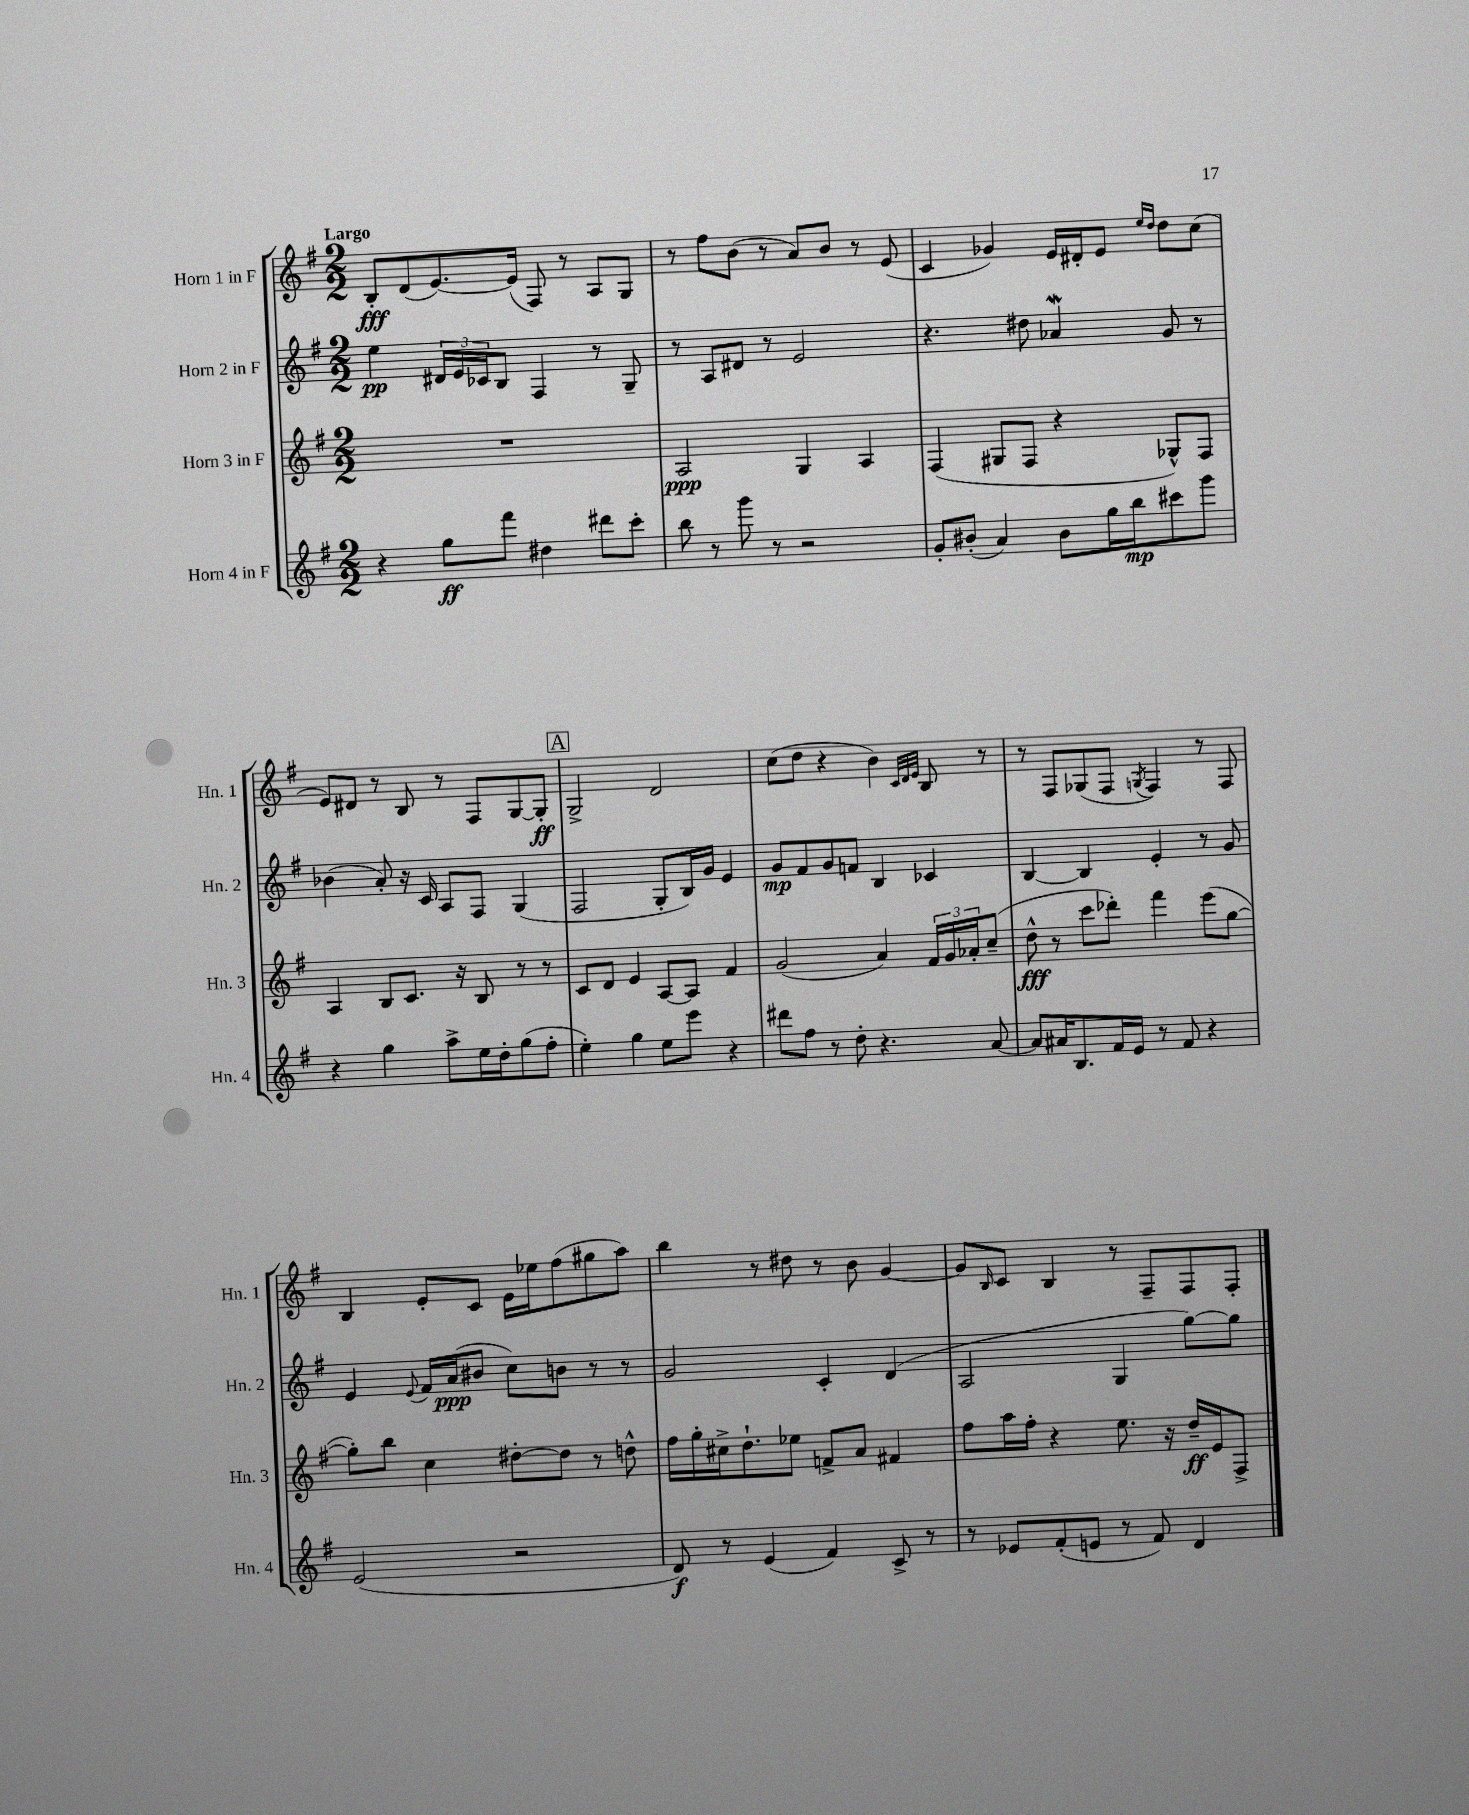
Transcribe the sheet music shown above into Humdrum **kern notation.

**kern	**kern	**kern	**kern
*staff4	*staff3	*staff2	*staff1
*clefG2	*clefG2	*clefG2	*clefG2
*k[f#]	*k[f#]	*k[f#]	*k[f#]
*M2/2	*M2/2	*M2/2	*M2/2
4r	1r	4ee\	8B'/L
.	.	.	(8d/
8gg\L	.	24d#/LL	[8.e/)
.	.	24e/	.
.	.	24c-/J	.
8fff#\J	.	8B/J	.
.	.	.	(16e/]Jk
4dd#\	.	4F#/	8F#/)
.	.	.	8r
8ddd#\L	.	8r	8A/L
8ccc'\J	.	8G~/	8G/J
=	=	=	=
8bb\	2A/	8r	8r
8r	.	8A/L	8ff#\L
8ggg\	.	8d#/J	(8b\J
8r	.	8r	8r
2r	4G/	2e/	8a/L)
.	.	.	8b/J
.	4A/	.	8r
.	.	.	(8e/
=	=	=	=
8g'/L	(4F#/	4.r	4c/
(8b#'/J	.	.	.
4a/)	8G#/L	.	4g-/)
.	8F#/J	8dd#\	.
8b#\L	4r	4a-/	16e/LL
.	.	.	16d#'/J
16gg\L	.	.	8e/J
16bb\J	.	.	.
.	.	.	16qqee/LL
.	.	.	16qqdd/JJ
8ccc#\	8G-^^/L)	8g/	8dd\L
8ggg\J	8F#/J	8r	(8cc\J
=	=	=	=
4r	4A/	(4b-\	8e/L)
.	.	.	8d#/J
4gg\	8B/L	8a'/)	8r
.	8.c/J	16r	8B/
.	.	16c/	.
8aa^\L	.	8A/L	8r
.	16r	.	.
16ee\L	8B/	8F#/J	8F#/L
16dd'\J	.	.	.
(8gg\	8r	(4G/	[8G/
8ff#'\J	8r	.	8G'/]J
=	=	=	=
4ee'\)	8c/L	2F#/	2G^/
.	8d/J	.	.
4gg\	4e/	.	.
8ee\L	[8A/L	8G'/L	2d/
8eee\J	8A/]J	16B/L)	.
.	.	16g/JJ	.
4r	4f#/	4e/	.
=	=	=	=
8ddd#\L	(2g/	8g/L	(8cc\L
8ff#\J	.	8f#/	8dd\J
8r	.	8g/	4r
8dd'\	.	8f/J	.
4.r	4a/)	4B/	4b\)
.	.	.	32qqc/LLL
.	.	.	32qqd/
.	.	.	32qqe/JJJ
.	24f#/LL	4c-/	8B/
.	24g/	.	.
.	24a-'/J	.	.
[8a/	(8cc~/J	.	8r
=	=	=	=
8a/]L	8dd^^\	[4B/	8r
16a#/K	8r	.	8F#/L
8.B/	.	.	.
.	8ccc\L	4B/]	(8G-/
16f#/L	8ddd-'\J)	.	8F#/J
16e/JJ	.	.	.
.	.	.	8qG/
8r	4fff#\	4e'/	4F#/)
8f#/	.	.	.
4r	(8eee\L	8r	8r
.	[8gg\J	8g/	8F#/
=	=	=	=
(2e/	8gg'\]L)	4e/	4B/
.	8bb\J	.	.
.	.	8qqe/	.
.	4cc\	16f#/LL	8e'/L
.	.	(16a/J	.
.	.	8b#/J	8c/J
2r	[8dd#'\L	8cc\L)	16e\LL
.	.	.	16ee-\J
.	8dd#\]J	8b\J	(8ff#\
.	8r	8r	8gg#\
.	8dd^^\	8r	8aa\J)
=	=	=	=
8d/)	16ff#\LL	2g/	4bb\
.	16gg'\	.	.
8r	16cc#^\J	.	.
.	8.dd`\	.	.
(4e/	.	.	8r
.	8ee-\J	.	8dd#\
4f#/)	8f^/L	4c'/	8r
.	8a/J	.	8b\
8c^/	4f#/	(4d/	[4g/
8r	.	.	.
=	=	=	=
8r	8ff#\L	2A/	8g/]L
.	.	.	16qqB/
8e-/L	16aa\L	.	8c/J
.	16ff#'\JJ	.	.
(8f#'/	4r	.	4B/
8e/J	.	.	.
8r	8.ee\	4G/	8r
8f#/)	.	.	8F#~/L
.	16r	.	.
4d/	16dd~/LL	[8gg\L)	8F#/
.	16e/J	.	.
.	8F#^/J	8gg\]J	8F#'/J
==	==	==	==
*-	*-	*-	*-
